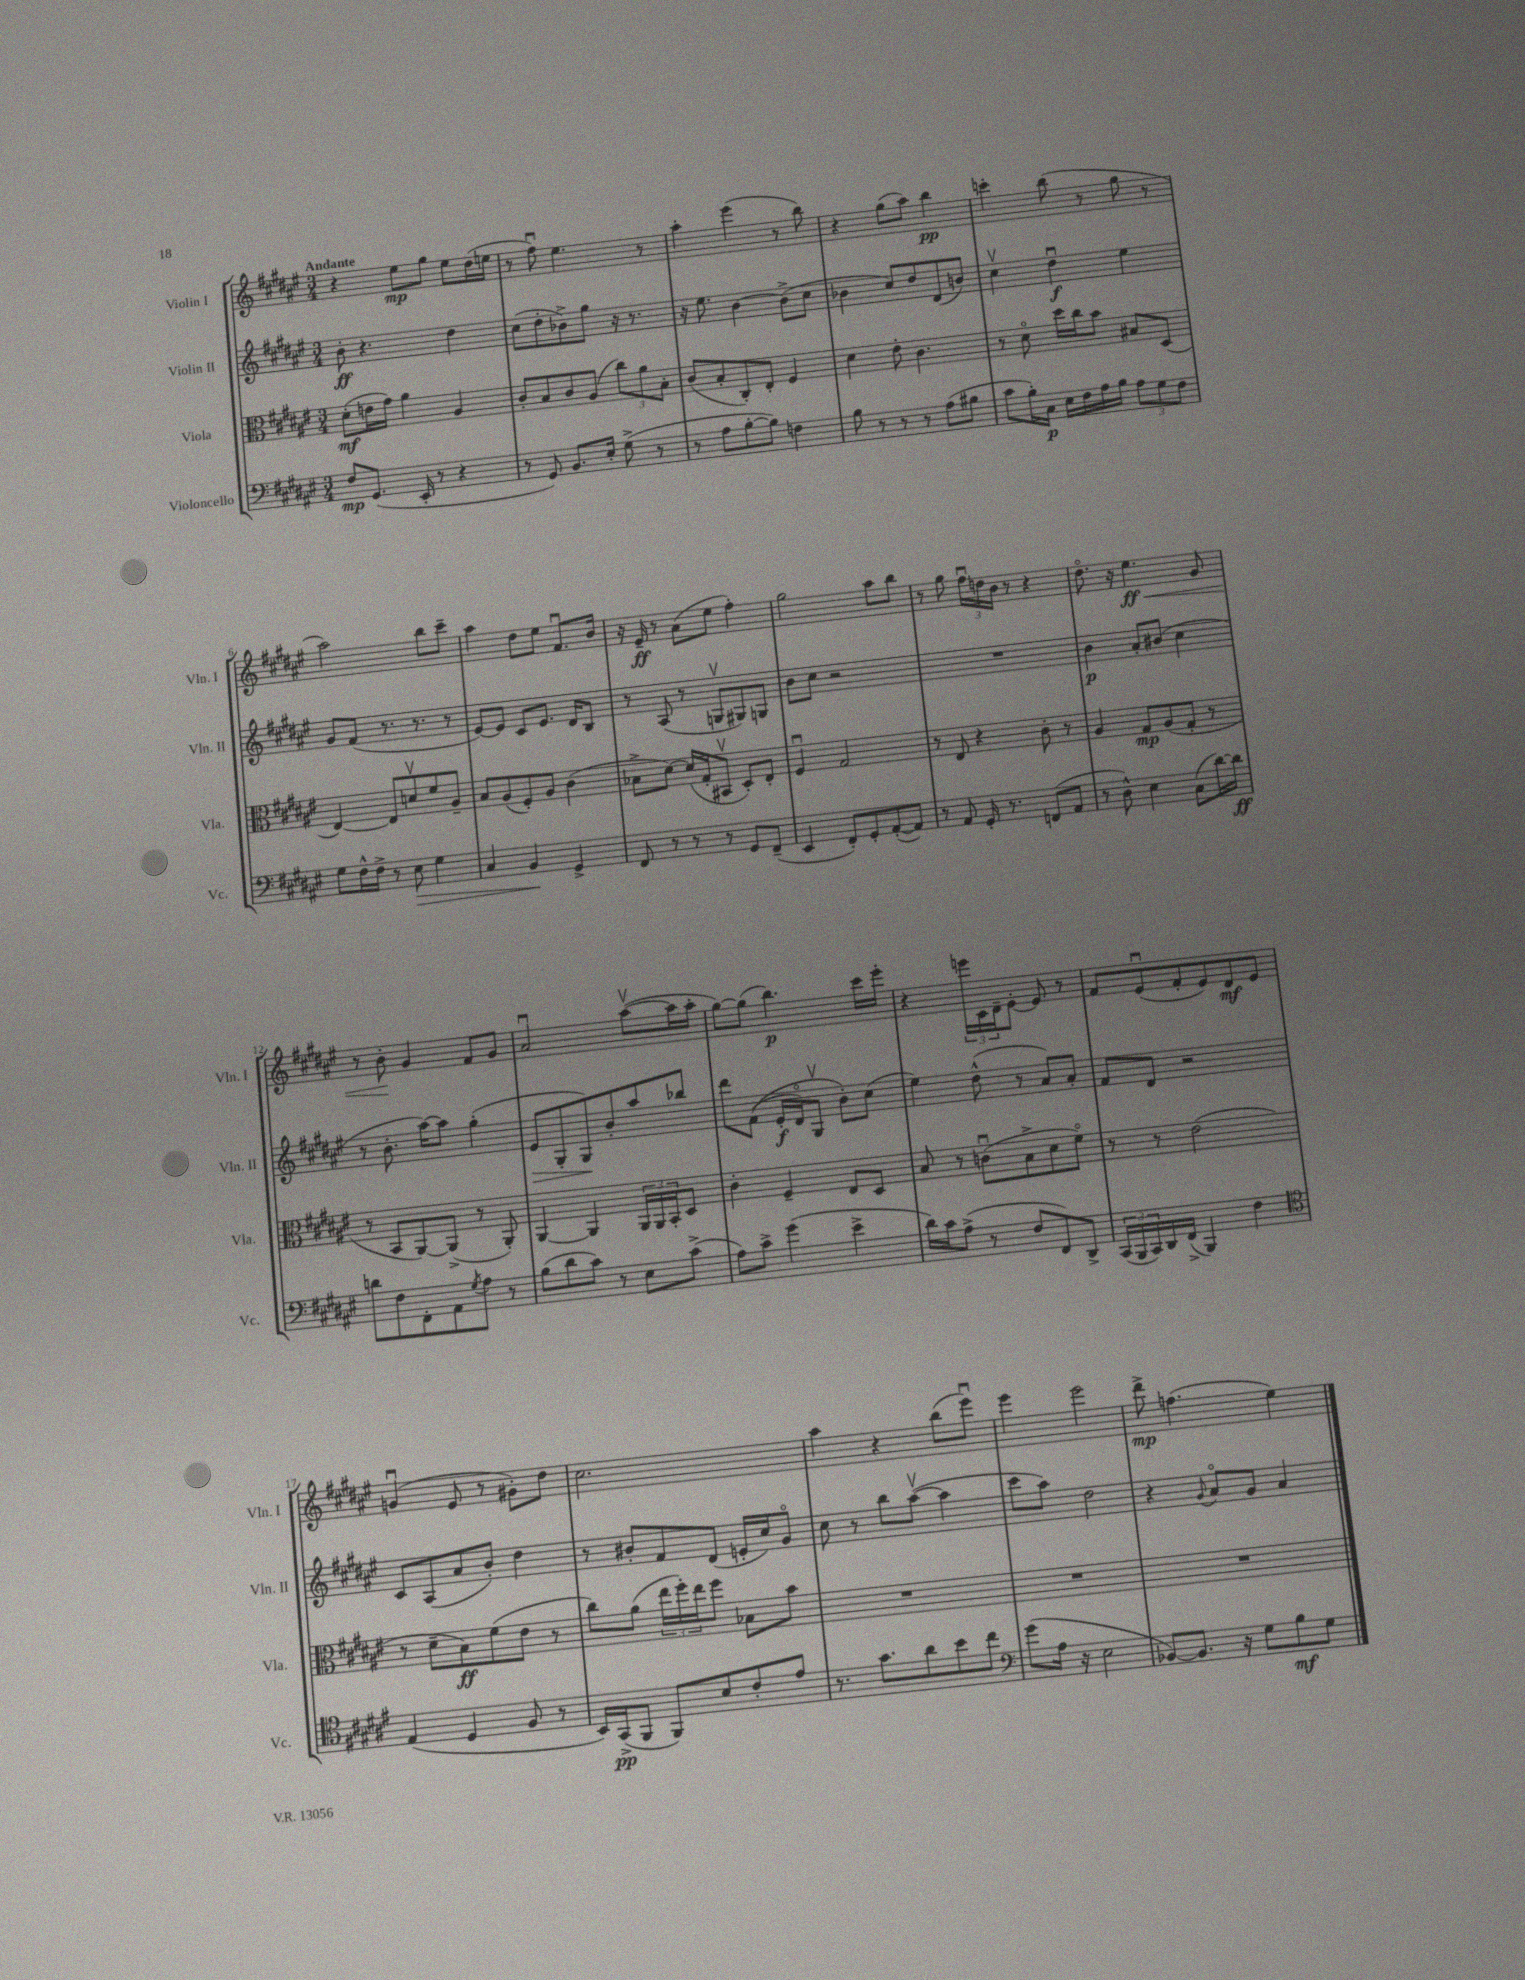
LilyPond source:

<<
\new StaffGroup <<
\new Staff = "s0" \with { instrumentName = "Violin I" shortInstrumentName = "Vln. I" } {
    \clef treble \key fis \major \numericTimeSignature \time 3/4 \tempo "Andante"
    r4 eis''8\mp gis''8 eis''8 dis''16( e''16 |
    r8 fis''8\downbow) eis''4. r8 |
    ais''4-. eis'''4( r8 b''8) |
    r4 gis''8( ais''8) b''4\pp |
    c'''4-. b''8( r8 gis''8 r8 |
    ais''2) b''8 cis'''8-- |
    ais''4 dis''8 eis''8 fis'8.\downbow b'16 |
    r16 eis'16--\ff r8 ais'8( eis''8 fis''4-.) |
    gis''2 ais''8 b''8 |
    r8 gis''8 \tuplet 3/2 { fis''16\downbow d''16 b'16 } r8 r4 |
    dis''8.\flageolet r16 eis''4.\ff\< gis'8 |
    r8 b'8-.\! gis'4 fis'8 gis'8 |
    ais'2\downbow ais''8~\upbow( ais''16 ais''16-. |
    gis''8~) gis''8( b''4.\p) cis'''16 eis'''16-. |
    r4 \tuplet 3/2 { e'''16 cis'16 dis'16-- } eis'8~-. eis'8 r8 |
    fis'8 eis'8\downbow( fis'8-. eis'8) dis'8\mf eis'8 |
    g'4\downbow( eis'8 r8 gis'8-.) dis''8 |
    cis''2. |
    ais''4 r4 b''8( eis'''8\downbow) |
    eis'''4 eis'''2 |
    dis'''8->\mp f''4.( eis''4) \bar "|." |
}
\new Staff = "s1" \with { instrumentName = "Violin II" shortInstrumentName = "Vln. II" } {
    \clef treble \key fis \major \numericTimeSignature \time 3/4
    b'8-.\ff r4. dis''4 |
    cis''8( dis''8-. bes'8->) gis''8 r16 r8. |
    r16 eis''8. b'4~ b'8->( cis''8 |
    bes'4 cis''8) dis''8 dis'8( b'8) |
    cis''4\upbow dis''4\downbow\f eis''4 |
    gis'8 fis'8( r8. r8. r8 |
    eis'8~) eis'8 cis'8 eis'8. dis'16 b8 |
    r8 ais8( r8 g8\upbow gis8) g8 |
    b'8 cis''8 r2 |
    R2. |
    b'4\p ais'8-. bis'8( cis''4 |
    r8 b'8.-. ais''16~) ais''8 gis''4-.( |
    eis'8\> gis8-. gis8\!) b'8-. ais''8 bes''8 |
    dis'''8 fis'8(\( eis'16-.\f dis'16\flageolet) gis8\upbow b'8-.\) cis''8( |
    eis''4) dis''8-^( r8 ais'8) ais'8-. |
    fis'8 dis'8 r2 |
    cis'8 ais8( ais'8 b'8-.) dis''4 |
    r8 bis'8-. fis'8 dis'8( e'16-. cis''16) gis'8\flageolet |
    cis''8 r8 b''8 ais''8~\upbow( ais''4 |
    cis'''8 ais''8) dis''2 |
    r4 \appoggiatura { gis'8 } ais'8\flageolet gis'8 ais'4 \bar "|." |
}
\new Staff = "s2" \with { instrumentName = "Viola" shortInstrumentName = "Vla." } {
    \clef alto \key fis \major \numericTimeSignature \time 3/4
    dis'8-.\mf( e'16 gis'16) ais'4 ais4 |
    cis'8-. b8 cis'8 ais8( \tuplet 3/2 { cis''8) ais'8 b8-. } |
    cis'8( b8-. cis8-.) eis8-. fis4 |
    dis'4 eis'8-. cis'4. |
    r8 dis'8\flageolet dis''16 cis''16 b'8 bis8 dis8( |
    eis4~) eis8 d'8\upbow fis'8 ais8-- |
    b8 ais8( fis8-.) ais8 cis'4( |
    bes8-> dis'8~) dis'16( gis16-. bis,8\upbow dis8-.) eis8-. |
    fis4\downbow gis2 |
    r8 eis8 r4 cis'8-. r8 |
    ais4 gis8\mp ais8( gis8-. r8 |
    r8 b,8 ais,8~) ais,8->( r8 ais,8-.) |
    ais,4~ ais,4 \tuplet 3/2 { ais,16 ais,16 b,16-. } dis8 |
    cis'4-. fis4-- eis8 dis8 |
    b8 r8 c'8\downbow( b8-> dis'8 fis'8\flageolet) |
    r8 r8 eis'2( |
    r8 dis'8-- b8\ff) fis'8( eis'8 r8 |
    cis''8) ais'8( \tuplet 3/2 { eis''16 fis''16-.) eis''16 } fis''8 bes8 b'8 |
    R2. |
    R2. |
    R2. \bar "|." |
}
\new Staff = "s3" \with { instrumentName = "Violoncello" shortInstrumentName = "Vc." } {
    \clef bass \key fis \major \numericTimeSignature \time 3/4
    fis8\mp gis,8.( eis,16-. r8 r4 |
    r8 gis,8) b,8. eis16-. gis8->( r8 |
    r8 ais8 b8~-. b8) f4 |
    b8 r8 r8 r8 ais8( bis8 |
    cis'8 b16-.) cis16\p eis16 fis16 ais16 b16 \tuplet 3/2 { ais8 gis8 fis8 } |
    gis8 fis16-^ fis16-> r8 eis8\> gis4 |
    cis4 b,4\! gis,4-> |
    fis,8 r8 r8 r8 gis,8 fis,8--( |
    eis,4 fis,8-.) gis,8-. ais,8~-.( ais,8) |
    r8 ais,8 gis,16-. r8. f,8( ais,8 |
    r8 dis8-^) eis4 cis8( dis'16~) dis'16\ff |
    d'8 fis8 fis,8-. ais,8 \acciaccatura { gis8 } ais8 r8 |
    b8( dis'8 cis'8) r8 eis8 cis'8->( |
    ais8) cis'8-> gis'4( eis'4-> |
    dis'16) cis'16 ais8->( r8 fis8 fis,8) dis,8-> |
    \tuplet 3/2 { cis,16( b,,16 cis,16) } dis,16 fis,16->( b,,4) fis4 |
    \clef tenor eis4( dis4 fis8 r8 |
    b,16) gis,16->\pp( fis,8 fis,8) b8 cis'8-. eis'8 |
    r8. gis'8. ais'8 b'8 cis''8 |
    \clef bass gis'8( ais16 r16 eis2 |
    bes,8~) bes,8. r16 gis8 b8\mf gis8 \bar "|." |
}
>>
>>
